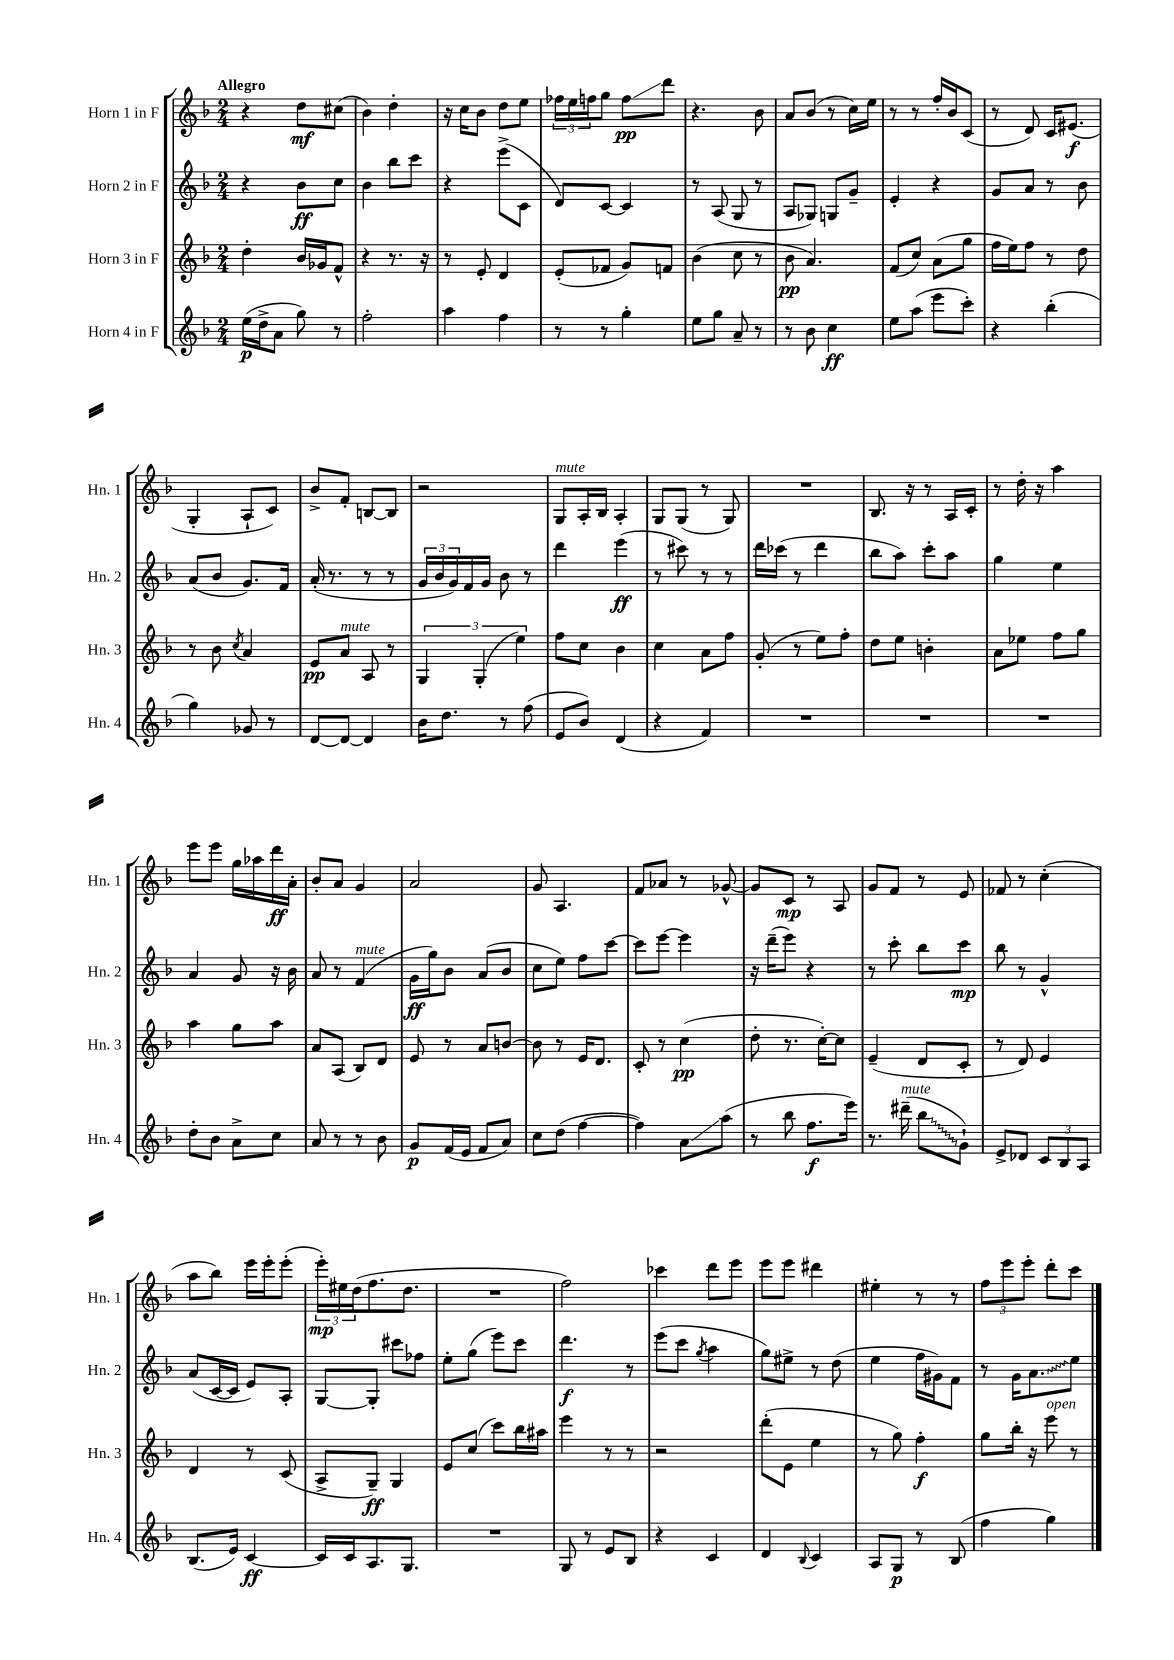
<<
\new StaffGroup <<
\new Staff = "s0" \with { instrumentName = "Horn 1 in F" shortInstrumentName = "Hn. 1" } {
    \clef treble \key f \major \numericTimeSignature \time 2/4 \tempo "Allegro"
    r4 d''8\mf cis''8( |
    bes'4) d''4-. |
    r16 c''16 bes'8 d''8 e''8 |
    \tuplet 3/2 { fes''16 e''16 f''16 } g''8 f''8\glissando\pp d'''8 |
    r4. bes'8 |
    a'8 bes'8( r8 c''16) e''16 |
    r8 r8 f''16-. bes'16 c'8( |
    r8 d'8) c'16 eis'8.\f( |
    g4-. a8-! c'8) |
    bes'8-> f'8-. b8~ b8 |
    r2 |
    g8^\markup { \italic "mute" } a16-. bes16 a4-. |
    g8 g8( r8 g8) |
    R2 |
    bes8. r16 r8 a16 c'16-. |
    r8 d''16-. r16 a''4 |
    e'''8 e'''8 g''16 aes''16 d'''16\ff a'16-. |
    bes'8-. a'8 g'4 |
    a'2 |
    g'8 a4. |
    f'8 aes'8 r8 ges'8~-^ |
    ges'8 c'8\mp r8 a8 |
    g'8 f'8 r8 e'8 |
    fes'8 r8 c''4-.( |
    a''8 bes''8) e'''16 e'''16-. e'''8-.( |
    \tuplet 3/2 { e'''16-.\mp) eis''16 d''16( } f''8. d''8. |
    R2 |
    f''2) |
    ces'''4 d'''8 e'''8 |
    e'''8 e'''8 dis'''4 |
    eis''4-. r8 r8 |
    \tuplet 3/2 { f''8 e'''8 e'''8-. } d'''8-. c'''8 \bar "|." |
}
\new Staff = "s1" \with { instrumentName = "Horn 2 in F" shortInstrumentName = "Hn. 2" } {
    \clef treble \key f \major \numericTimeSignature \time 2/4
    r4 bes'8\ff c''8 |
    bes'4 bes''8 c'''8 |
    r4 e'''8->( c'8 |
    d'8) c'8~ c'4 |
    r8 a8( g8 r8 |
    a8 ges8) g8 g'8-- |
    e'4-. r4 |
    g'8 a'8 r8 bes'8 |
    a'8( bes'8 g'8.) f'16 |
    a'16-.( r8. r8 r8 |
    \tuplet 3/2 { g'16 bes'16 g'16) } f'16 g'16 bes'8 r8 |
    d'''4 e'''4\ff( |
    r8 cis'''8) r8 r8 |
    d'''16 ces'''16( r8 d'''4 |
    bes''8 a''8) c'''8-. a''8 |
    g''4 e''4 |
    a'4 g'8 r16 bes'16 |
    a'8 r8 f'4^\markup { \italic "mute" }( |
    g'16\ff g''16) bes'8 a'8( bes'8 |
    c''8 e''8) f''8 c'''8~ |
    c'''8 e'''8~ e'''4 |
    r16 d'''16--( e'''8) r4 |
    r8 c'''8-. bes''8 c'''8\mp |
    bes''8 r8 g'4-^ |
    a'8( c'16~ c'16 e'8) a8-. |
    g8~ g8-. cis'''8 fes''8 |
    e''8-. g''8( e'''8) c'''8 |
    d'''4.\f r8 |
    e'''8( c'''8 \acciaccatura { g''8 } a''4 |
    g''8) eis''8-> r8 d''8( |
    e''4 f''16 gis'16) f'8 |
    r8 g'16 \once \override Glissando.style = #'zigzag a'8.\glissando e''8 \bar "|." |
}
\new Staff = "s2" \with { instrumentName = "Horn 3 in F" shortInstrumentName = "Hn. 3" } {
    \clef treble \key f \major \numericTimeSignature \time 2/4
    d''4-. bes'16 ges'16 f'8-^ |
    r4 r8. r16 |
    r8 e'8-. d'4 |
    e'8-.( fes'8 g'8) f'8 |
    bes'4( c''8 r8 |
    bes'8\pp a'4.) |
    f'8( c''8) a'8( g''8 |
    f''16 e''16) f''8 r8 d''8 |
    r8 bes'8 \acciaccatura { c''8 } a'4 |
    e'8\pp a'8^\markup { \italic "mute" } a8 r8 |
    \tuplet 3/2 { g4 g4-.( e''4) } |
    f''8 c''8 bes'4 |
    c''4 a'8 f''8 |
    g'8-.( r8 e''8) f''8-. |
    d''8 e''8 b'4-. |
    a'8 ees''8 f''8 g''8 |
    a''4 g''8 a''8 |
    a'8 a8( bes8) d'8 |
    e'8 r8 a'8 b'8~ |
    b'8 r8 e'16 d'8. |
    c'8-. r8 c''4\pp( |
    d''8-. r8. c''16~-.) c''8 |
    e'4--( d'8 c'8-. |
    r8 d'8) e'4 |
    d'4 r8 c'8( |
    a8-> g8--\ff) g4 |
    e'8 c''8( c'''8) bes''16 ais''16 |
    e'''4 r8 r8 |
    r2 |
    d'''8-.( e'8 e''4 |
    r8 g''8) f''4-.\f |
    g''8 bes''16-. r16 e'''8^\markup { \italic "open" } r8 \bar "|." |
}
\new Staff = "s3" \with { instrumentName = "Horn 4 in F" shortInstrumentName = "Hn. 4" } {
    \clef treble \key f \major \numericTimeSignature \time 2/4
    e''16\p( d''16-> a'8 g''8) r8 |
    f''2-. |
    a''4 f''4 |
    r8 r8 g''4-. |
    e''8 g''8 a'8-- r8 |
    r8 bes'8 c''4\ff |
    e''8 a''8( e'''8 c'''8-.) |
    r4 bes''4-.( |
    g''4) ges'8 r8 |
    d'8~ d'8~ d'4 |
    bes'16 d''8. r8 f''8( |
    e'8 bes'8) d'4( |
    r4 f'4) |
    R2 |
    R2 |
    R2 |
    d''8-. bes'8 a'8-> c''8 |
    a'8 r8 r8 bes'8 |
    g'8\p f'16( e'16 f'8 a'8) |
    c''8 d''8( f''4~ |
    f''4) a'8\glissando a''8( |
    r8 bes''8 f''8.\f e'''16) |
    r8. dis'''16--^\markup { \italic "mute" }( \once \override Glissando.style = #'zigzag bes''8\glissando g'8-!) |
    e'8-> des'8 \tuplet 3/2 { c'8 bes8 a8 } |
    bes8.( e'16) c'4~\ff |
    c'16 c'16 a8. g8. |
    R2 |
    g8 r8 e'8 bes8 |
    r4 c'4 |
    d'4 \appoggiatura { bes8 } c'4 |
    a8 g8\p r8 bes8( |
    f''4 g''4) \bar "|." |
}
>>
>>
\layout { \context { \Score \remove "Bar_number_engraver" } }
